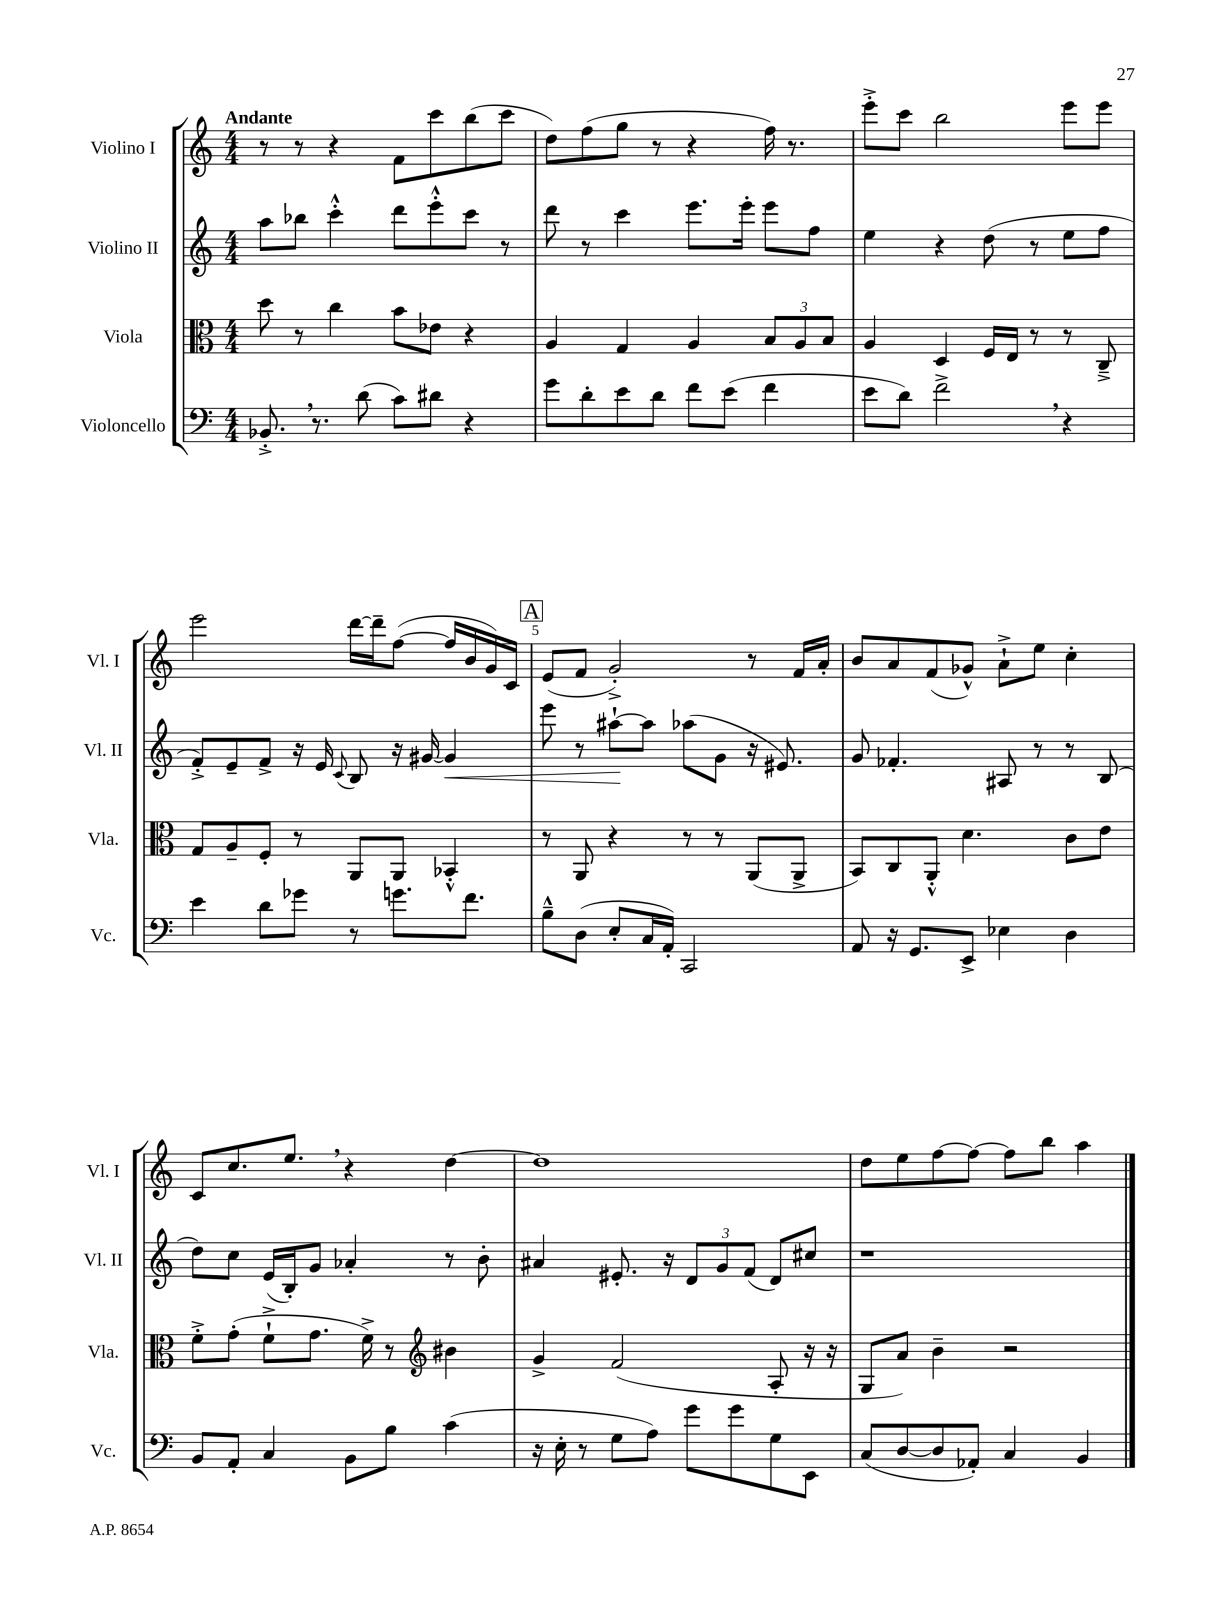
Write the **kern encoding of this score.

**kern	**kern	**kern	**dynam	**kern
*part4	*part3	*part2	*part2	*part1
*staff4	*staff3	*staff2	*staff2	*staff1
*I"Violoncello	*I"Viola	*I"Violino II	*	*I"Violino I
*I'Vc.	*I'Vla.	*I'Vl. II	*	*I'Vl. I
*clefF4	*clefC3	*clefG2	*	*clefG2
*k[]	*k[]	*k[]	*	*k[]
*M4/4	*M4/4	*M4/4	*	*M4/4
=1	=1	=1	=1	=1
!	!	!	!	!LO:TX:a:B:t=Andante
8.BB-X'^,/	8dd\	8aa\L	.	8r
.	8r	8bb-X\J	.	8r
8.r	.	.	.	.
.	4cc\	4ccc'^^\	.	4r
(8d\	.	.	.	.
8c\L)	8b\L	8ddd\L	.	8f\L
8d#X\J	8e-X\J	8eee'^^\	.	8ccc\
4r	4r	8ccc\J	.	(8bb\
.	.	8r	.	8ccc\J
=2	=2	=2	=2	=2
8g\L	4A/	8ddd\	.	8dd\L)
8d'\	.	8r	.	(8ff\
8e\	4G/	4ccc\	.	8gg\J
8d\J	.	.	.	8r
8f\L	4A/	8.eee\L	.	4r
(8e\J	.	.	.	.
.	.	16eee'\Jk	.	.
4f\	12B/L	8eee\L	.	16ff\)
.	.	.	.	8.r
.	12A/	.	.	.
.	.	8ff\J	.	.
.	12B/J	.	.	.
=3	=3	=3	=3	=3
8e\L	4A/	4ee\	.	8eee'^\L
8d\J)	.	.	.	8ccc\J
2f^,\	4D/	4r	.	2bb\
.	16F/LL	(8dd\	.	.
.	16E/JJ	.	.	.
.	8r	8r	.	.
4r	8r	8ee\L	.	8eee\L
.	8C~^/	8ff\J	.	8eee\J
!!LO:LB:g=z
=4	=4	=4	=4	=4
4e\	8G/L	8f'^/L)	.	2eee\
.	8A~/	8e~/	.	.
8d\L	8F'/J	8f^/J	.	.
8g-X\J	8r	16r	.	.
.	.	16e/	.	.
.	.	8qqc/	.	.
8r	8AA/L	8B/	.	[16ddd\LL
.	.	.	.	16ddd~\J]
8.gn\L	8AA/J	16r	.	([8ff\J
.	.	[16g#X/	.	.
!	!	!	!LO:HP:b	!
.	4BB-X'^^/	4g#/]	<	16ff/LL]
8.f\J	.	.	.	16b/
.	.	.	.	16g/)
.	.	.	.	16c/JJ
!!LO:REH:place=s1:t=A
=5	=5	=5	=5	=5
8B~^^\L	8r	8eee\	.	(8e/L
(8D\J	8AA/	8r	.	8f/J
8E'/L	4r	[8aa#X`\L	.	2g'^/)
16C/L	.	8aa#\J]	[	.
16AA'/JJ)	.	.	.	.
2CC/	8r	(8aa-X\L	.	.
.	8r	8g\J	.	.
.	(8AA/L	16r	.	8r
.	.	8.e#X/)	.	.
.	8AA^/J	.	.	16f/LL
.	.	.	.	16a'/JJ
=6	=6	=6	=6	=6
8AA/	8BB/L)	8g/	.	8b/L
16r	8C/	4.f-X'/	.	8a/
8.GG/L	.	.	.	.
.	8AA'^^/J	.	.	(8f/
8EE^/J	4.d\	.	.	8g-X^^/J)
4E-X\	.	8A#X/	.	8a`^\L
.	.	8r	.	8ee\J
4D\	8c\L	8r	.	4cc'\
.	8e\J	(8B/	.	.
!!LO:LB:g=z
=7	=7	=7	=7	=7
8BB/L	8f'^\L	8dd\L)	.	8c/L
8AA'/J	(8g'\J	8cc\J	.	8.cc/
4C/	8f`^\L	(16e/LL	.	.
.	.	16B'/J)	.	8.ee,/J
.	8.g\J	8g/J	.	.
8BB\L	.	4a-X'/	.	4r
.	16f^\)	.	.	.
8B\J	8r	.	.	.
*	*clefG2	*	*	*
(4c\	4b#X\	8r	.	[4dd\
.	.	8b'\	.	.
=8	=8	=8	=8	=8
16r	4g^/	4a#X/	.	1dd]
16E'\	.	.	.	.
8r	.	.	.	.
8G\L	(2f/	8.e#X'/	.	.
8A\J)	.	.	.	.
.	.	16r	.	.
8g\L	.	12d/L	.	.
.	.	12g/	.	.
8g\	.	.	.	.
.	.	(12f/J	.	.
8G\	8A'/	8d/L)	.	.
8EE\J	16r	8cc#X/J	.	.
.	16r	.	.	.
=9	=9	=9	=9	=9
(8C/L	8G/L	1r	.	8dd\L
[8D/	8a/J)	.	.	8ee\
8D/]	4b~\	.	.	[8ff\
8AA-X'/J)	.	.	.	8ff\J_
4C/	2r	.	.	8ff\L]
.	.	.	.	8bb\J
4BB/	.	.	.	4aa\
==	==	==	==	==
*-	*-	*-	*-	*-
